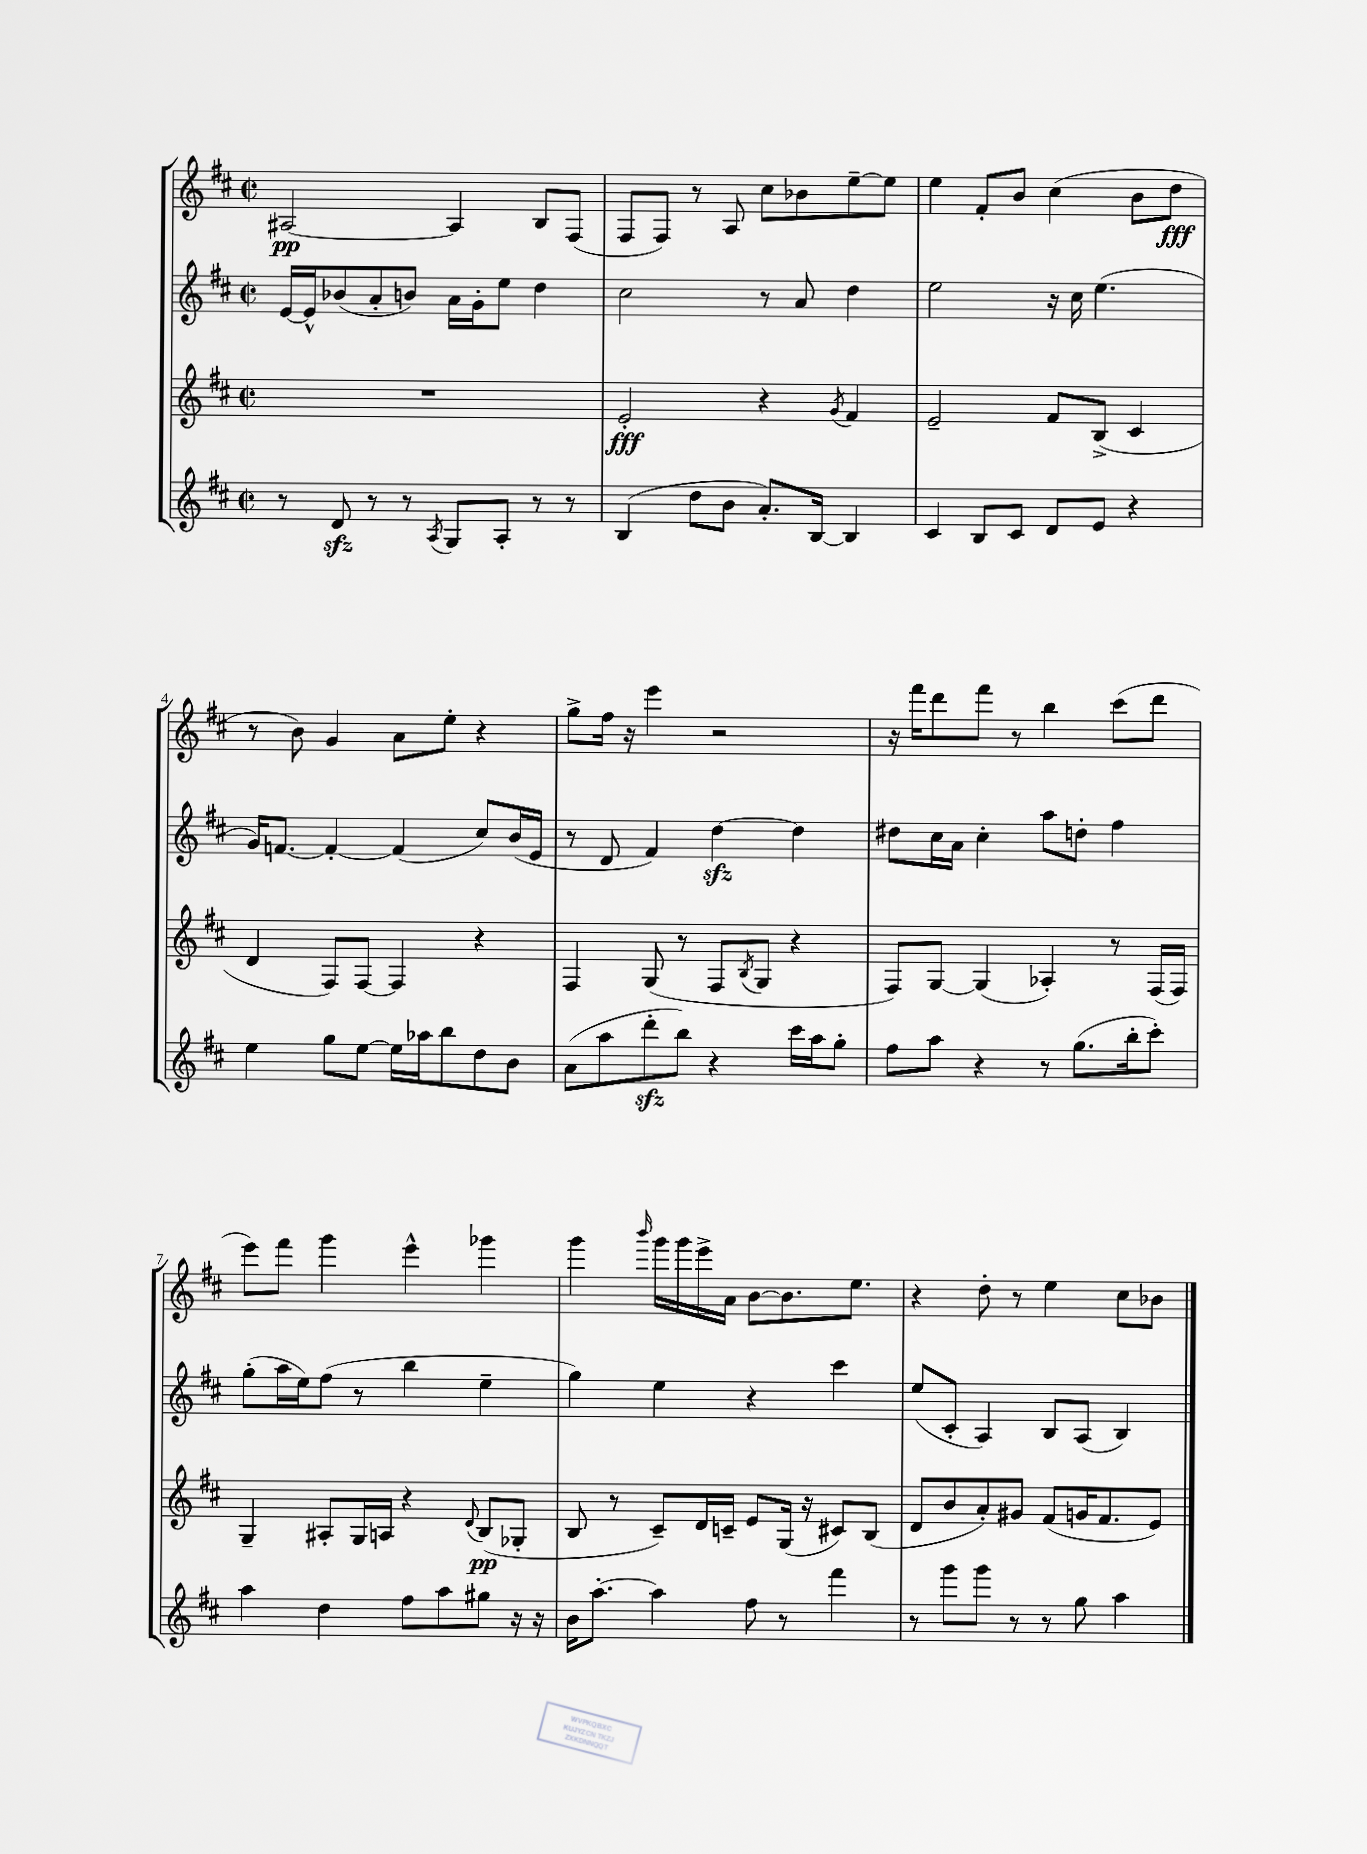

**kern	**kern	**kern	**kern
*staff4	*staff3	*staff2	*staff1
*clefG2	*clefG2	*clefG2	*clefG2
*k[f#c#]	*k[f#c#]	*k[f#c#]	*k[f#c#]
*M2/2	*M2/2	*M2/2	*M2/2
*met(c|)	*met(c|)	*met(c|)	*met(c|)
8r	1r	[16e	[2A#
.	.	16e^^]	.
8d	.	(8b-	.
8r	.	8a'	.
8r	.	8b)	.
8qA	.	.	.
8G	.	16a	4A#]
.	.	16g'	.
8A'	.	8ee	.
8r	.	4dd	8B
8r	.	.	(8F#
=	=	=	=
(4B	2e'	2cc#	8F#
.	.	.	8F#)
8dd	.	.	8r
8b	.	.	8A
8.a')	4r	8r	8cc#
.	.	8a	8b-
[16B	.	.	.
.	8qg	.	.
4B]	4f#	4dd	[8ee~
.	.	.	8ee]
=	=	=	=
4c#	2e~	2ee	4ee
8B	.	.	8f#'
8c#	.	.	8b
8d	8f#	16r	(4cc#
.	.	16cc#	.
8e	(8B^	(4.ee	.
4r	4c#	.	8b
.	.	.	8dd
=	=	=	=
4ee	4d	16g)	8r
.	.	[8.f	.
.	.	.	8b)
8gg	8F#)	4f'_	4g
[8ee	[8F#	.	.
16ee]	4F#]	(4f]	8a
16aa-	.	.	.
8bb	.	.	8ee'
8dd	4r	8cc#)	4r
8b	.	(16b	.
.	.	16e	.
=	=	=	=
(8a	4F#	8r	8gg^
8aa	.	8d	16ff#
.	.	.	16r
8ddd'	(8G	4f#)	4eee
8bb)	8r	.	.
4r	8F#	[4dd	2r
.	8qB	.	.
.	8G	.	.
16ccc#	4r	4dd]	.
16aa	.	.	.
8gg'	.	.	.
=	=	=	=
8ff#	8F#)	8dd#	16r
.	.	.	16fff#
8aa	[8G	16cc#	8ddd
.	.	16a	.
4r	(4G]	4cc#'	8fff#
.	.	.	8r
8r	4A-')	8aa	4bb
(8.gg	.	8dd'	.
.	8r	4ff#	(8ccc#
16bb'	.	.	.
8ccc#')	(16F#	.	8ddd
.	16F#)	.	.
=	=	=	=
4aa	4G~	(8gg'	8eee)
.	.	16aa	8fff#
.	.	16ee)	.
4dd	8A#'	(8ff#	4ggg
.	16G	8r	.
.	16A	.	.
8ff#	4r	4bb	4eee^^
8aa	.	.	.
.	8qqd	.	.
8gg#	(8B	4ee~	4ggg-
16r	8G-'	.	.
16r	.	.	.
=	=	=	=
16b	8B	4gg)	4ggg
[8.aa'	.	.	.
.	8r	.	.
.	.	.	16qqbbb
4aa]	8c#~)	4ee	16ggg
.	.	.	16ggg
.	16d	.	16eee^
.	16c~	.	16a
8ff#	8e	4r	[8b
8r	(16G	.	8.b]
.	16r	.	.
4fff#	8c#)	4ccc#	.
.	.	.	8.ee
.	(8B	.	.
=	=	=	=
8r	8d	(8ee	4r
8ggg	8b	8c#'	.
8ggg	8a')	4A)	8dd'
8r	8g#	.	8r
8r	(8f#	8B	4ee
8gg	16g	(8A	.
.	8.f#	.	.
4aa	.	4B)	8cc#
.	8e)	.	8b-
==	==	==	==
*-	*-	*-	*-
